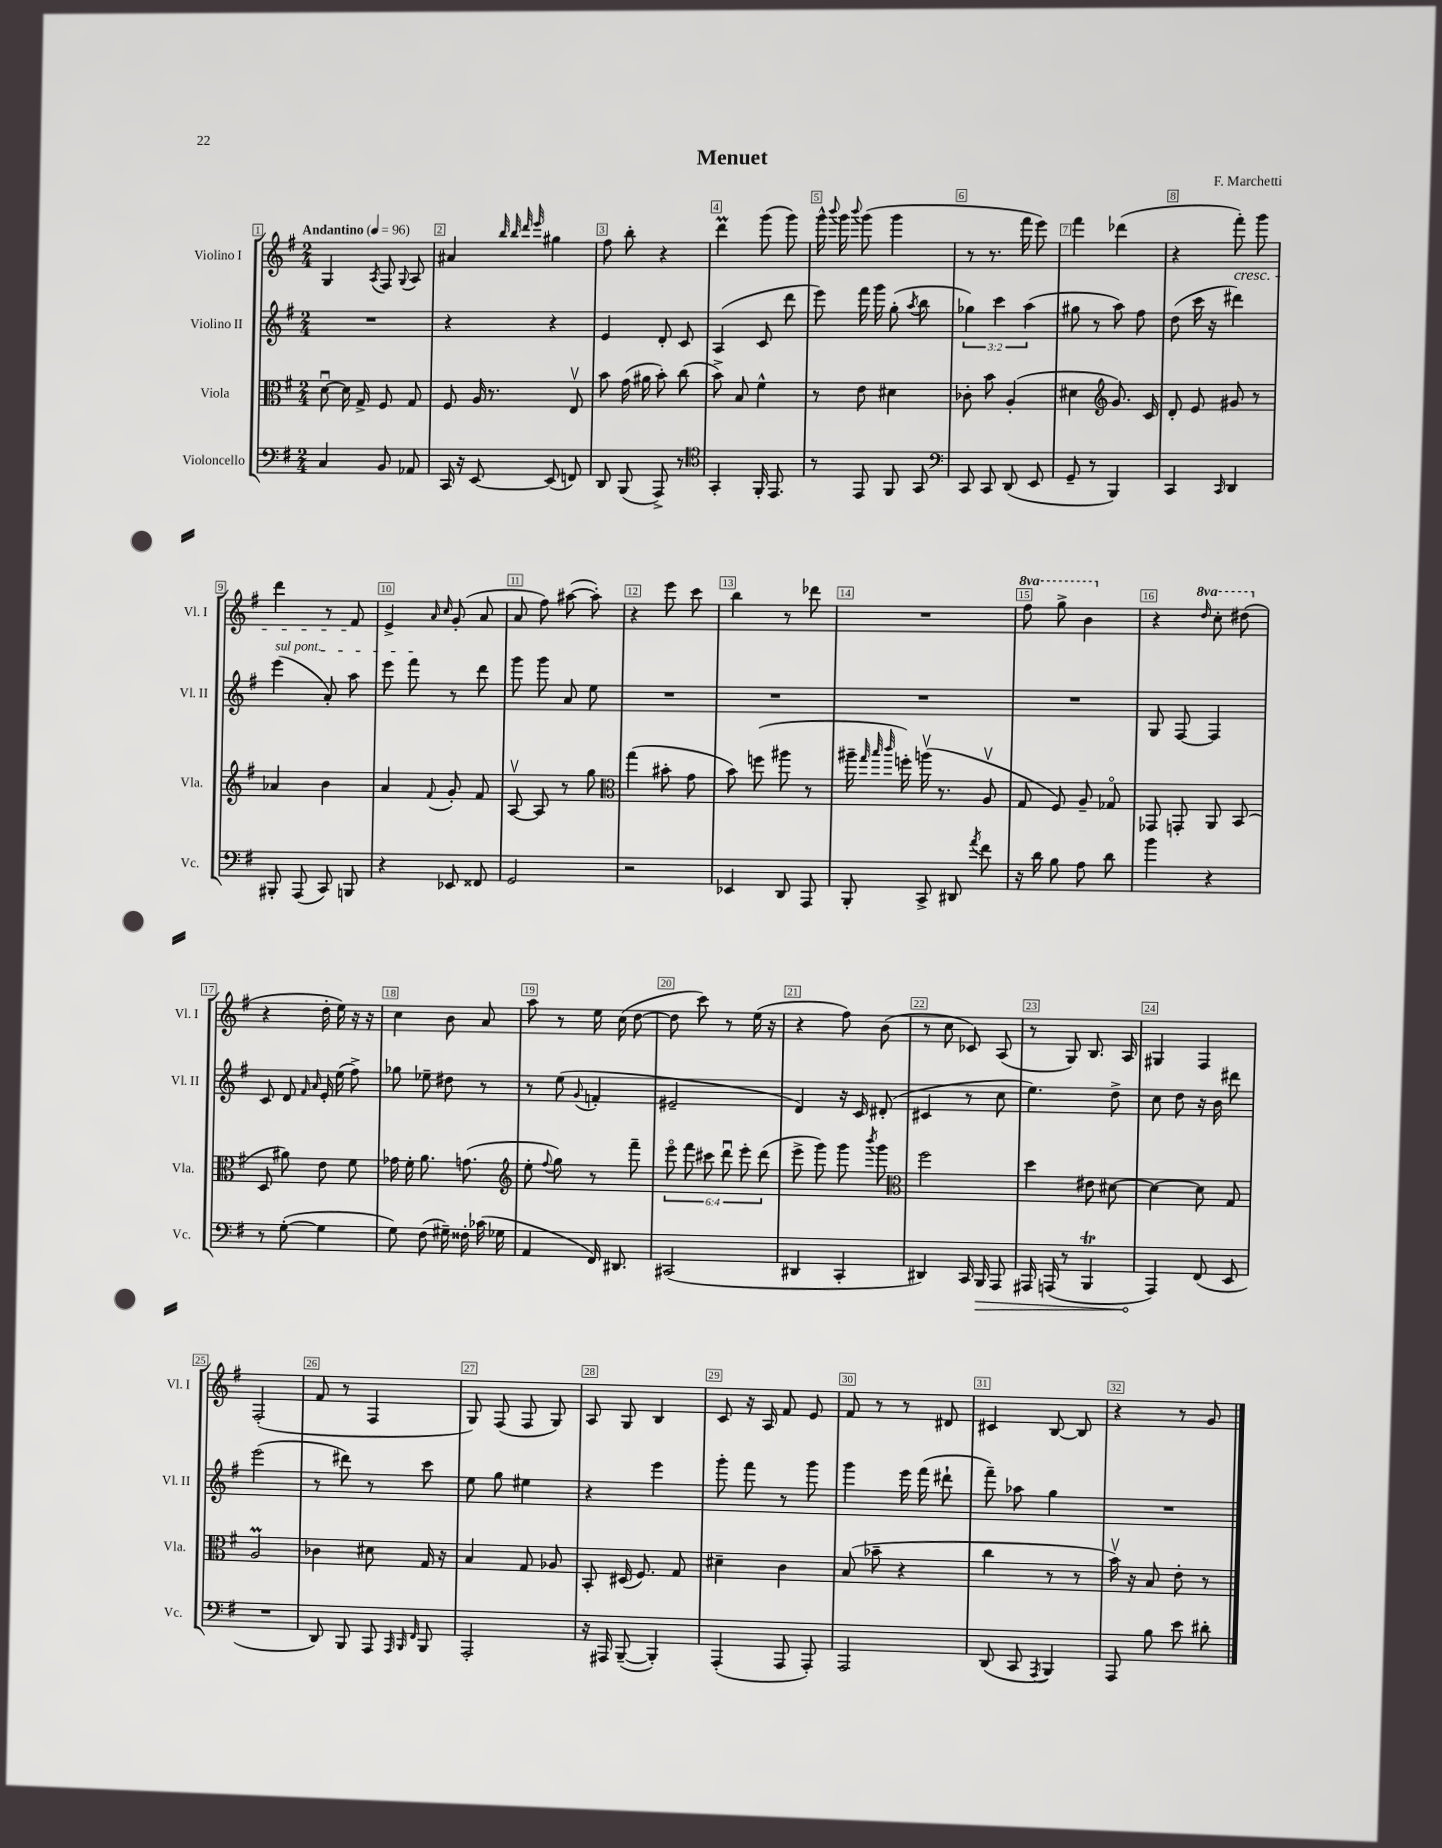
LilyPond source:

\header { title = "Menuet" composer = "F. Marchetti" }
<<
\new StaffGroup <<
\new Staff = "s0" \with { instrumentName = "Violino I" shortInstrumentName = "Vl. I" } {
    \clef treble \key g \major \numericTimeSignature \time 2/4 \set Staff.ottavationMarkups = #ottavation-simple-ordinals \tempo "Andantino" 4 = 96
    \autoBeamOff g4 \acciaccatura { a8 } fis8 \appoggiatura { g8 } a8 |
    ais'4 \grace { b''32 b''32 d'''32 e'''32 } gis''4 |
    fis''8 b''8-. r4 |
    d'''4\prall g'''8( g'''8) |
    g'''16-^ \appoggiatura { b'''8 } g'''16 \appoggiatura { b'''8 } g'''8( g'''4 |
    r8 r8. fis'''16 e'''8) |
    fis'''4 des'''4( |
    r4 fis'''8-.\cresc) g'''8 |
    d'''4 r8 fis'8\! |
    e'4-> \grace { a'16 c''16 } g'8-.( a'8 |
    a'8 fis''8) ais''8~( ais''8-.) |
    r4 e'''8 c'''8 |
    b''4 r8 des'''8 |
    R2 |
    \ottava #1 fis'''8 g'''8-> b''4 \ottava #0 |
    r4 \ottava #1 \grace { d'''16 } c'''8-. dis'''8( \ottava #0 |
    r4 d''16-. e''16) r16 r16 |
    c''4 b'8 a'8 |
    a''8 r8 e''16 c''16( d''8~ |
    d''8 c'''8) r8 e''16( r16 |
    r4 fis''8) b'8( |
    r8 c''8 ces'8) a8( |
    r8 g8) b8. a16 |
    gis4 fis4 |
    fis2-.( |
    fis'8 r8 fis4 |
    g8) fis8( fis8 g8) |
    a8 g8 b4 |
    c'8 r16 a16 fis'8 e'8 |
    fis'8 r8 r8 dis'8 |
    cis'4 b8~ b8 |
    r4 r8 g'8 \bar "|." |
}
\new Staff = "s1" \with { instrumentName = "Violino II" shortInstrumentName = "Vl. II" } {
    \clef treble \key g \major \numericTimeSignature \time 2/4 \override Staff.TupletNumber.text = #tuplet-number::calc-fraction-text
    \autoBeamOff R2 |
    r4 r4 |
    e'4 d'8-. c'8 |
    a4( c'8 d'''8 |
    e'''8) fis'''16 g'''16 g''8-.( \acciaccatura { a''8 } b''8 |
    \tuplet 3/2 { ges''4) c'''4 a''4( } |
    gis''8 r8 a''8) fis''8 |
    d''8( c'''16 r16 dis'''4) |
    \once \override TextSpanner.bound-details.left.text = \markup { \italic "sul pont." } e'''4\startTextSpan( a'8-.) a''8 |
    e'''8 fis'''8\stopTextSpan r8 d'''8 |
    g'''8 g'''8 a'8 e''8 |
    R2 |
    R2 |
    R2 |
    R2 |
    g8 fis8~ fis4 |
    c'8 d'8 \grace { fis'16 a'16 } e'16-. e''16( fis''8->) |
    ges''8 ees''8-- dis''8 r8 |
    r8 e''8( \appoggiatura { g'8 } f'4-. |
    eis'2-- |
    d'4) r16 c'16 dis'8-.( |
    cis'4 r8 c''8 |
    e''4.) d''8-> |
    c''8 d''8 r16 b'16 dis'''8 |
    e'''2( |
    r8 dis'''8) r8 c'''8 |
    e''8 g''8 eis''4 |
    r4 e'''4 |
    g'''8-. fis'''8 r8 g'''8 |
    g'''4 e'''16 fis'''16( dis'''8-! |
    fis'''8--) aes''8 g''4 |
    R2 \bar "|." |
}
\new Staff = "s2" \with { instrumentName = "Viola" shortInstrumentName = "Vla." } {
    \clef alto \key g \major \numericTimeSignature \time 2/4 \override Staff.TupletNumber.text = #tuplet-number::calc-fraction-text
    \autoBeamOff d'8~\downbow d'16 g16-> fis8 g8 |
    fis8 a16 r8. e8\upbow |
    b'8 g'16( ais'16 b'8-.) c''8( |
    b'8->) b8 fis'4-^ |
    r8 e'8 dis'4 |
    ces'8-. b'8 a4-.( |
    dis'4 \clef treble g'8.) c'16 |
    d'8-. e'8 gis'8 r8 |
    aes'4 b'4 |
    a'4 \appoggiatura { fis'8 } g'8-. fis'8 |
    a8~\upbow a8 r8 g''8 |
    \clef alto g''4( bis'8-. g'8 |
    b'8) f''8( ais''8 r8 |
    ais''16-- \grace { g''32 b''32 c'''32 } f''16-.) a''16\upbow( r8. a8\upbow |
    g8 fis8) a8-- ges8\flageolet |
    ges,8 g,8-. a,8 b,8( |
    d8 ais'8) e'8 fis'8 |
    ges'16 fis'16-. a'8. g'8.( |
    \clef treble e''8-. \appoggiatura { fis''8 } g''8) r8 fis'''8-- |
    \tuplet 6/4 { e'''8\flageolet fis'''8 cis'''8 d'''8\downbow e'''8-. d'''8( } |
    e'''8-> g'''8) g'''8 \acciaccatura { b'''8 } g'''8 |
    \clef alto fis''2 |
    d''4 eis'8 dis'8~ |
    dis'4~ dis'8 g8 |
    a2\prall |
    ces'4 dis'8 g16 r16 |
    b4 g8 aes8 |
    b,8-. dis16( fis8.) g8 |
    dis'4-- c'4 |
    b8( bes'8-- r4 |
    c''4 r8 r8 |
    b'16\upbow) r16 b8 e'8-. r8 \bar "|." |
}
\new Staff = "s3" \with { instrumentName = "Violoncello" shortInstrumentName = "Vc." } {
    \clef bass \key g \major \numericTimeSignature \time 2/4
    \autoBeamOff c4 b,8 aes,8 |
    c,16 r16 e,8~ e,8( f,8) |
    d,8 b,,8( a,,8->) r8 |
    \clef tenor g,4-. fis,16-. e,8. |
    r8 e,8 fis,8 g,8 |
    \clef bass c,8 c,8 d,8( e,8 |
    g,8-- r8 b,,4) |
    c,4 \grace { c,16 } d,4 |
    bis,,8-. a,,8( c,8) b,,8 |
    r4 ees,8 fisis,8 |
    g,2 |
    r2 |
    ees,4 d,8 a,,8 |
    b,,8-. c,8-> dis,8 \acciaccatura { a'8 } fis'8 |
    r16 d'16 b8 a8 d'8 |
    b'4 r4 |
    r8 g8~-.( g4 |
    g8) fis8( gis16--) fisis16-. ces'16( ges16 |
    a,4 fis,16) dis,8. |
    cis,2( |
    dis,4 c,4-. |
    dis,4) c,16 \once \override Hairpin.circled-tip = ##t b,,16\> a,,8 |
    ais,,16 a,,16( r8 b,,4\trill |
    a,,4\!) fis,8( e,8 |
    R2 |
    d,8) b,,8 a,,8 \grace { a,,32 b,,32 fis,32 } b,,8 |
    a,,2-. |
    r16 ais,,16 b,,8~--( b,,4-.) |
    a,,4-.( a,,8 a,,8-.) |
    a,,2 |
    d,8( c,8 \acciaccatura { a,,8 } b,,4) |
    a,,8 b8 e'8 dis'8-. \bar "|." |
}
>>
>>
\layout { \context { \Score \override BarNumber.break-visibility = ##(#f #t #t) barNumberVisibility = #all-bar-numbers-visible \override BarNumber.stencil = #(make-stencil-boxer 0.1 0.3 ly:text-interface::print) } }
